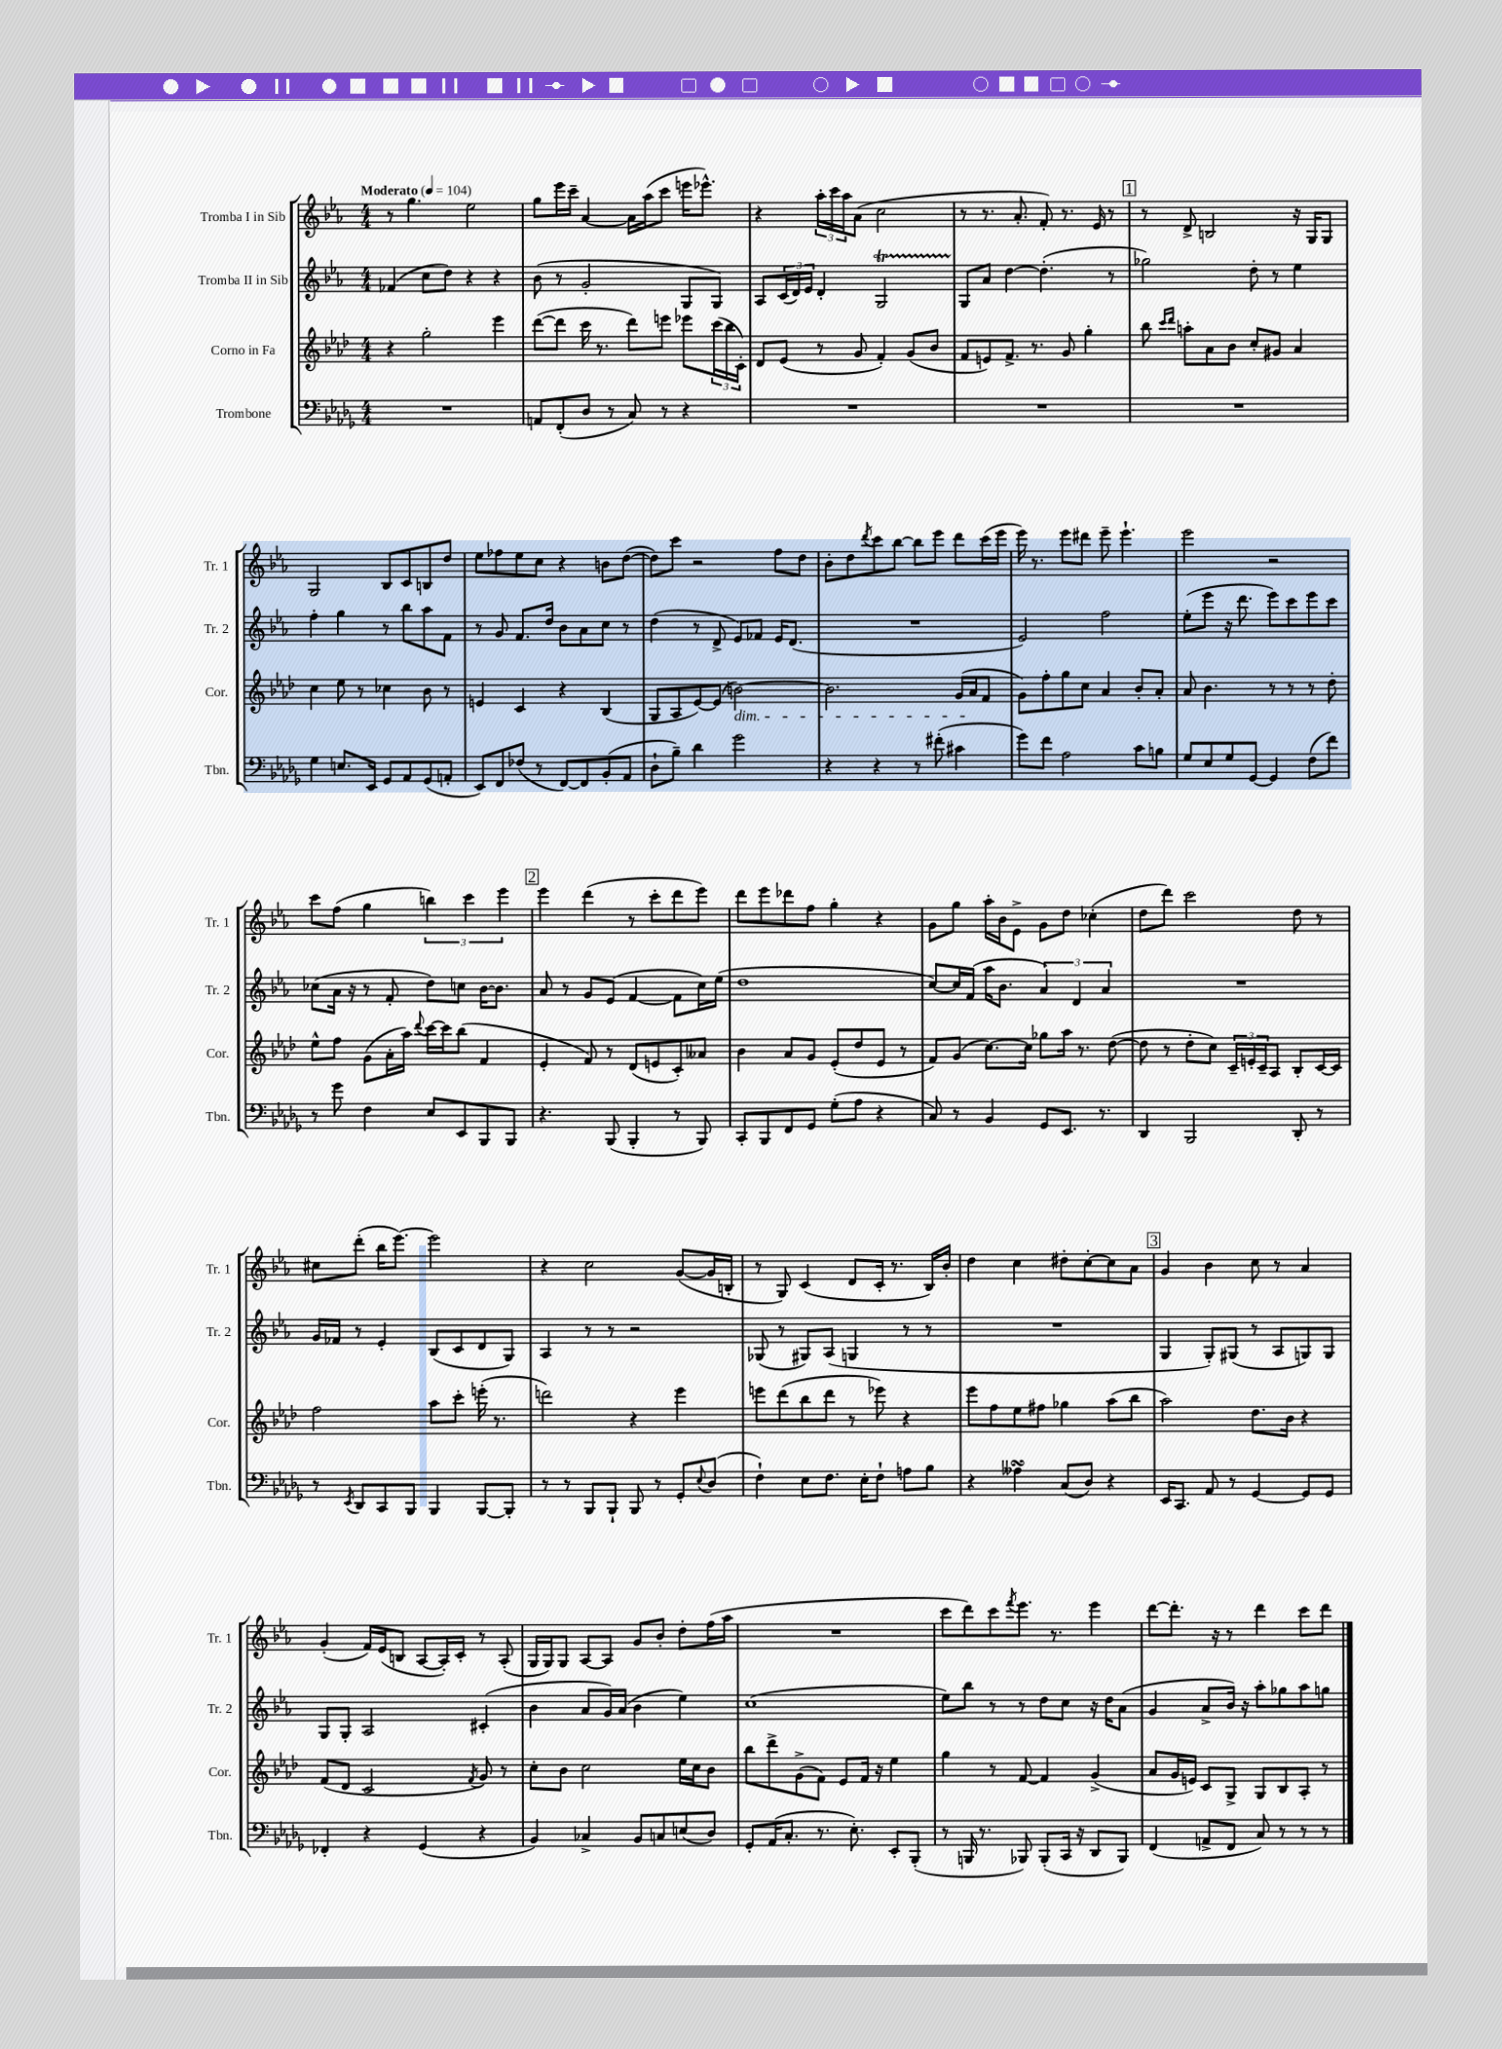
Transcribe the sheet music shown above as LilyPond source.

<<
\new StaffGroup <<
\new Staff = "s0" \with { instrumentName = "Tromba I in Sib" shortInstrumentName = "Tr. 1" } {
    \clef treble \key ees \major \numericTimeSignature \time 4/4 \tempo "Moderato" 4 = 104
    r8 g''4. ees''2 |
    g''8 ees'''16 c'''16-- aes'4~ aes'16 aes''16( c'''8 e'''16 ees'''8.-^) |
    r4 \tuplet 3/2 { aes''16-. c'''16 aes''16 } aes'8( c''2 |
    r8 r8. aes'8.-. f'8-.) r8. ees'16 r8 |
    \mark \markup { \box "1" } r8 d'8-> b2 r16 g16 g8 |
    g2 bes8 c'8 b8 d''8 |
    ees''8 fes''8 ees''8 c''8 r4 b'8 d''8~( |
    d''8) c'''8 r2 f''8 d''8 |
    bes'8-. d''8 \acciaccatura { d'''8 } c'''8 bes''8~ bes''8 ees'''8 d'''8 c'''16( ees'''16 |
    ees'''16) r8. ees'''8 dis'''8 ees'''8-- ees'''4.-! |
    ees'''2 r2 |
    c'''8 f''8( g''4 \tuplet 3/2 { b''4) c'''4 ees'''4 } |
    \mark \markup { \box "2" } ees'''4 d'''4( r8 c'''8-. d'''8 ees'''8) |
    d'''8 ees'''8 des'''8 f''8 g''4-. r4 |
    g'8 g''8 aes''16-. bes'16 ees'8-> g'8 d''8 ces''4-.( |
    d''8 d'''8) c'''2 d''8 r8 |
    cis''8 d'''8-.( bes''16 ees'''8.~) ees'''2 |
    r4 c''2 g'8~( g'16 b16-. |
    r8 g8) c'4( d'8 c'16-. r8. bes16) bes'16-. |
    d''4 c''4 dis''8-. c''8~-. c''8 aes'8 |
    \mark \markup { \box "3" } g'4 bes'4 c''8 r8 aes'4 |
    g'4-.( f'16) ees'16( b8 aes8~ aes16-.) c'16-. r8 aes8-.( |
    g16 g16) g8 aes8~ aes8 g'8 bes'8-. d''8-. f''16( aes''16 |
    R1 |
    c'''8 d'''8) c'''8 \acciaccatura { f'''8 } ees'''8. r8. ees'''4 |
    d'''8~ d'''8.-. r16 r8 d'''4 c'''8 d'''8 \bar "|." |
}
\new Staff = "s1" \with { instrumentName = "Tromba II in Sib" shortInstrumentName = "Tr. 2" } {
    \clef treble \key ees \major \numericTimeSignature \time 4/4
    fes'4( c''8 d''8) r4 r4 |
    bes'8( r8 g'2-. g8 g8) |
    aes8 \tuplet 3/2 { c'16( d'16) ees'16 } d'4-. g2\startTrillSpan |
    g8\stopTrillSpan aes'8 d''4~ d''4.-.( r8 |
    \mark \markup { \box "1" } ges''2) d''8-. r8 ees''4 |
    f''4-. g''4 r8 bes''8 aes''8 f'8 |
    r8 g'8 f'8. d''16 bes'8 aes'8 c''8 r8 |
    d''4( r8 d'8-> ees'8) fes'8 ees'16 d'8.( |
    R1 |
    ees'2) f''2 |
    ees''8-.( ees'''8 r16 d'''8. ees'''8) c'''8 ees'''8 c'''8 |
    ces''8( aes'16 r16 r8 f'8-. d''8) c''8 bes'16~ bes'8. |
    \mark \markup { \box "2" } aes'8 r8 g'8 ees'8( f'4~ f'8 c''16) ees''16( |
    d''1 |
    c''8~) c''16 f'16( aes''16 bes'8. \tuplet 3/2 { aes'4) d'4 aes'4 } |
    R1 |
    g'16 fes'16 r8 ees'4-. bes8( c'8 d'8 g8) |
    aes4 r8 r8 r2 |
    ges8( r8 gis8) aes8( g4 r8 r8 |
    R1 |
    \mark \markup { \box "3" } g4 g8-.) gis8( r8 aes8 g8) g8 |
    g8 g8-. aes2 cis'4-.( |
    bes'4 aes'8 g'16) aes'16( bes'4 ees''4) |
    c''1( |
    ees''8) bes''8 r8 r8 d''8 c''8 r16 d''16 aes'8( |
    g'4 aes'8-> bes'16) r16 aes''8-. ges''8 aes''8 g''8 \bar "|." |
}
\new Staff = "s2" \with { instrumentName = "Corno in Fa" shortInstrumentName = "Cor." } {
    \clef treble \key aes \major \numericTimeSignature \time 4/4
    r4 g''2-. ees'''4 |
    des'''8~( des'''8 c'''16 r8. des'''8) e'''8 ees'''8 \tuplet 3/2 { c'''16( bes''16 c'16-.) } |
    des'8 ees'8( r8 g'8 f'4-.) g'8( bes'8 |
    f'8 e'8) f'8.-> r8. g'8 g''4-. |
    \mark \markup { \box "1" } bes''8 \grace { c'''16 des'''16 } a''8-. aes'8 bes'8 c''8-. gis'8 aes'4 |
    c''4 ees''8 r8 ces''4 bes'8 r8 |
    e'4 c'4 r4 bes4( |
    g8 aes8 ees'8~) ees'8( b'2~\dim) |
    b'2. g'16( aes'16\! f'8 |
    g'8) f''8-. g''8 c''8 aes'4 bes'8-. aes'8-. |
    aes'8 bes'4. r8 r8 r8 des''8-. |
    ees''8-^ f''8 g'8( aes'16-. aes''16) \appoggiatura { des'''8 } c'''16~ c'''16 bes''8( f'4 |
    \mark \markup { \box "2" } ees'4-. f'8) r8 des'8( e'8 c'8-.) aeses'8 |
    bes'4 aes'8 g'8 ees'8-.( des''8 ees'8 r8 |
    f'8) g'8( c''8.~) c''16 ges''8 aes''16 r8. des''8~( |
    des''8 r8 des''8-. c''8) \tuplet 3/2 { c'16-- e'16-. c'16-- } aes8 bes8-. c'16~ c'16 |
    f''2 aes''8 c'''8-. e'''16-.( r8. |
    d'''2) r4 ees'''4 |
    e'''8 des'''8( bes''8 des'''8 r8 ees'''8) r4 |
    ees'''8 f''8 ees''8 fis''8 ges''4 aes''8( bes''8 |
    \mark \markup { \box "3" } aes''2) des''8. bes'16 r4 |
    f'8( des'8 c'2 \acciaccatura { f'8 } g'8) r8 |
    c''8-. bes'8 c''2 ees''16 c''16 bes'8 |
    bes''8 des'''8-> g'8->( f'8) ees'8 f'16 r16 ees''4 |
    g''4 r8 f'8~ f'4 g'4->( |
    aes'8 g'16 e'16) c'8 g8-> g8 bes8 aes8-. r8 \bar "|." |
}
\new Staff = "s3" \with { instrumentName = "Trombone" shortInstrumentName = "Tbn." } {
    \clef bass \key des \major \numericTimeSignature \time 4/4
    R1 |
    a,8 f,8-.( des8 r8 c8) r8 r4 |
    R1 |
    R1 |
    \mark \markup { \box "1" } R1 |
    ges4 e8. ees,16 ges,8 aes,8 ges,8( a,8-. |
    ees,8) f,8 fes8( r8 f,8~) f,8 bes,8-.( aes,8 |
    des8-! bes8--) des'4 ges'2 |
    r4 r4 r8 fis'8-.( cis'4 |
    ges'8) f'8 aes2 c'8 b8 |
    ges8 ees8 ges8 ges,8~ ges,4 f8( f'8) |
    r8 ges'8 f4 ees8 ees,8 bes,,8 bes,,8 |
    \mark \markup { \box "2" } r4. bes,,8( bes,,4-. r8 bes,,8) |
    c,8-. bes,,8 f,8 ges,8 ges8-.( aes8 r4 |
    c8) r8 bes,4 ges,8 ees,8. r8. |
    des,4 bes,,2 des,8-. r8 |
    r8 \acciaccatura { ees,8 } des,8 c,8 bes,,8 bes,,4 bes,,8~ bes,,8-. |
    r8 r8 bes,,8 bes,,8-! bes,,8 r8 ges,8-. \appoggiatura { ees8 } des8( |
    f4-!) ees8 f8. ees16-. f8-! a8 bes8 |
    r4 aeses4\turn c8( des8) r4 |
    \mark \markup { \box "3" } ees,16 c,8. aes,8 r8 ges,4~ ges,8 ges,8 |
    fes,4-. r4 ges,4( r4 |
    bes,4) ces4-> bes,8 c8 e8( des8) |
    ges,8-. aes,16( c8.-. r8. ees8.-.) ees,8-. bes,,8-.( |
    r8 b,,16 r8. bes,,8) bes,,8-.( c,16 r16 des,8 bes,,8) |
    f,4( a,8-> f,8 c8) r8 r8 r8 \bar "|." |
}
>>
>>
\layout { \context { \Score \remove "Bar_number_engraver" } }
